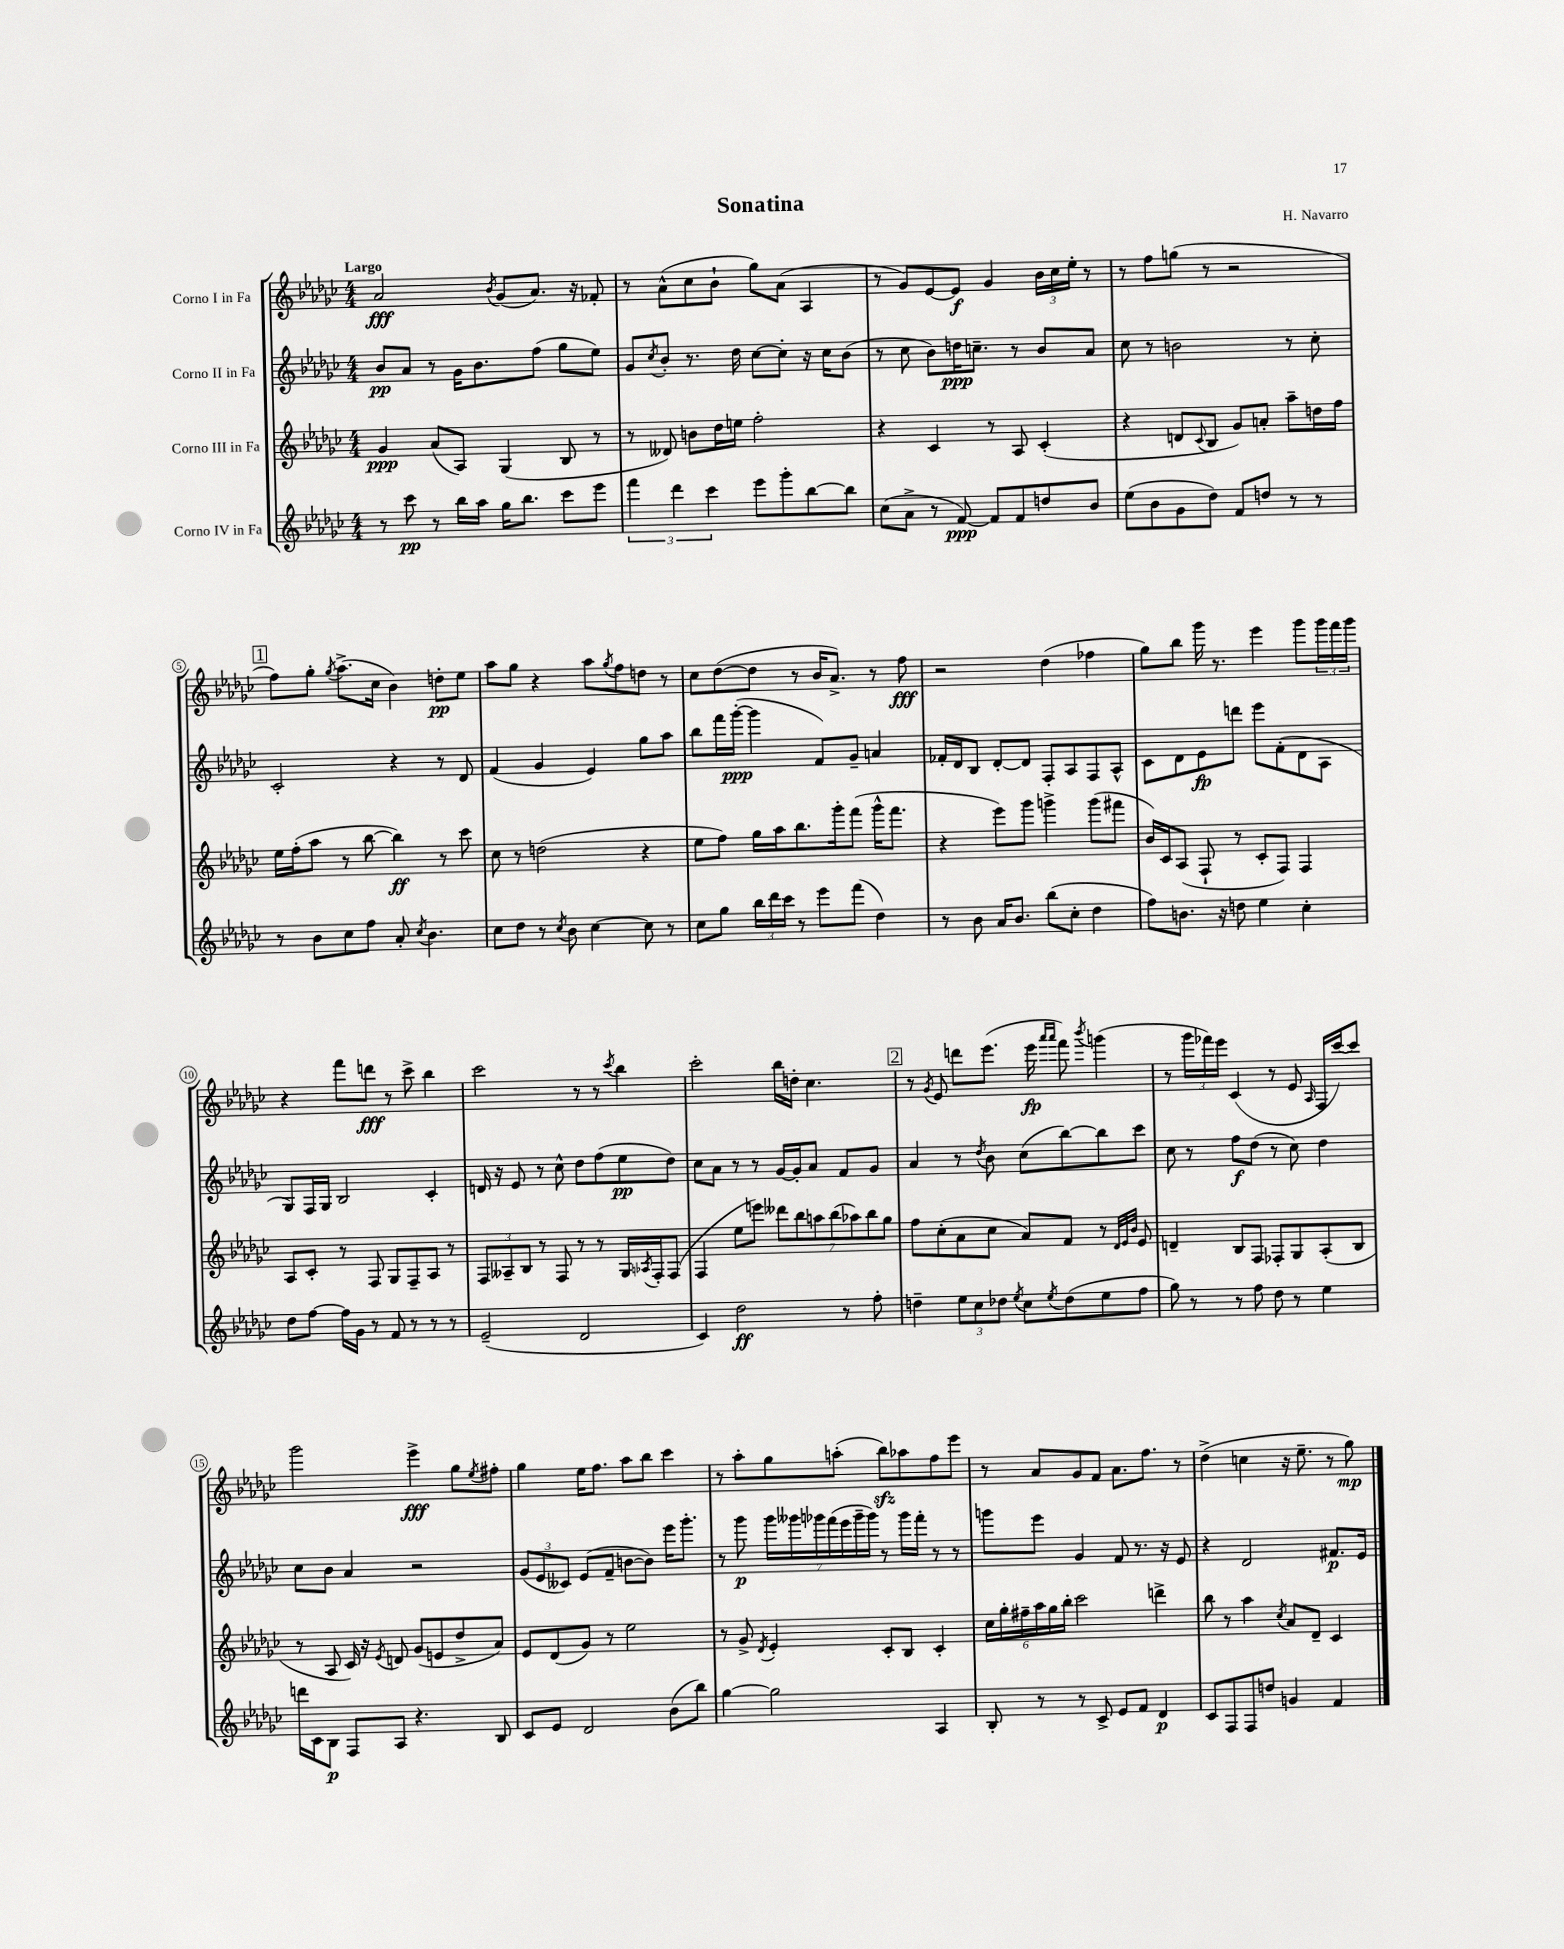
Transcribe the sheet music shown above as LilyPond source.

\header { title = "Sonatina" composer = "H. Navarro" }
<<
\new StaffGroup <<
\new Staff = "s0" \with { instrumentName = "Corno I in Fa" } {
    \clef treble \key ges \major \numericTimeSignature \time 4/4 \tempo "Largo"
    aes'2\fff \acciaccatura { bes'8 } ges'8( aes'8.) r16 fes'8-. |
    r8 aes'8-^( ces''8 bes'8-! ges''8) aes'8( aes4 |
    r8 ges'8) ees'8~ ees'8\f ges'4 \tuplet 3/2 { bes'16 ces''16 ees''16-. } r8 |
    r8 f''8 g''8( r8 r2 |
    \mark \markup { \box "1" } f''8) ges''8-. \acciaccatura { ges''8 } aes''8.->( ces''16 bes'4) d''8-.\pp ees''8 |
    aes''8 ges''8 r4 aes''8 \acciaccatura { ges''8 } f''8 d''8 r8 |
    ces''8 des''8~( des''8 r8 bes'16 aes'8.->) r8 f''8\fff |
    r2 des''4( fes''4 |
    ges''8) bes''8 ges'''16 r8. ees'''4 ges'''8 \tuplet 3/2 { ges'''16 f'''16 ges'''16 } |
    r4 f'''8 d'''8\fff r8 ces'''8-> bes''4 |
    ces'''2 r8 r8 \acciaccatura { ces'''8 } bes''4 |
    ces'''2-. bes''16 d''16-. ces''4. |
    \mark \markup { \box "2" } r8 \acciaccatura { ges'8 } ees'8 d'''8 ees'''8.( ees'''16\fp \grace { aes'''16 aes'''16 } f'''8) \acciaccatura { bes'''8 } g'''4( |
    r8 \tuplet 3/2 { ges'''16 fes'''16) ees'''16 } ces'4( r8 ees'8 \grace { aes16 } f16 ces'''16~) ces'''8 |
    ges'''2 ees'''4->\fff ges''8 \acciaccatura { ees''8 } fis''8-. |
    ges''4 ees''16 f''8. aes''8 bes''8 ces'''4 |
    r8 aes''8-. ges''8 a''8-.( bes''8\sfz) aes''8 f''8 ees'''8 |
    r8 aes'8 ges'8 f'8 aes'8. f''8. r8 |
    des''4->( c''4 r16 ees''8.-- r8 ges''8\mp) \bar "|." |
}
\new Staff = "s1" \with { instrumentName = "Corno II in Fa" } {
    \clef treble \key ges \major \numericTimeSignature \time 4/4
    bes'8\pp aes'8 r8 ges'16 bes'8. f''8( ges''8 ees''8) |
    ges'8 \acciaccatura { ces''8 } bes'8-. r8. des''16 ces''8~ ces''8-. r16 ces''16 bes'8( |
    r8 ces''8 bes'8) d''16\ppp c''8.-- r8 bes'8 aes'8 |
    ces''8 r8 b'2 r8 ces''8-. |
    \mark \markup { \box "1" } ces'2-. r4 r8 des'8 |
    f'4( ges'4 ees'4) ges''8 aes''8 |
    bes''8 f'''16 ges'''16~-.\ppp( ges'''4 f'8) ges'8-- a'4 |
    fes'16-. des'16 bes8 des'8~-. des'8 f8-. aes8 f8 aes8-^ |
    ces'8 des'8 ees'8\fp d'''8 ees'''8 f'8-.( des'8 aes8 |
    ges8) f16 ges16 bes2 ces'4-. |
    d'16 r16 ees'8 r8 ces''8-^ des''8 f''8( ees''8\pp des''8) |
    ces''8 aes'8 r8 r8 ges'16~ ges'16-. aes'8 f'8 ges'8 |
    \mark \markup { \box "2" } aes'4 r8 \acciaccatura { des''8 } bes'8 ces''8( bes''8~) bes''8 ces'''8 |
    ces''8 r8 f''8\f des''8( r8 ces''8) des''4 |
    ces''8 bes'8 aes'4 r2 |
    \tuplet 3/2 { ges'8( ees'8 ceses'8) } ees'8( f'8-- b'8~ b'8) ees'''16 ges'''8.-. |
    r8 ges'''8\p \tuplet 7/4 { ges'''16 geses'''16 ges'''16 f'''16( ees'''16 ges'''16-- ges'''16) } r8 ges'''16 f'''16-. r8 r8 |
    g'''8 ees'''8 ges'4 f'8 r8. r16 ees'8 |
    r4 des'2 fis'8.\p ees'16 \bar "|." |
}
\new Staff = "s2" \with { instrumentName = "Corno III in Fa" } {
    \clef treble \key ges \major \numericTimeSignature \time 4/4
    ges'4\ppp aes'8( aes8) ges4( bes8 r8 |
    r8 deses'8) b'8 des''16 e''16 f''2-. |
    r4 ces'4 r8 aes8 ces'4-.( |
    r4 d'8 \appoggiatura { ces'8 } bes8 ges'8) a'8-. aes''8-- d''16 f''16 |
    \mark \markup { \box "1" } ees''16 f''16-.( aes''8 r8 bes''8~ bes''4\ff) r8 ces'''8 |
    ces''8 r8 d''2( r4 |
    ees''8 f''8) ges''16 aes''16 bes''8. ges'''16-. f'''8( ges'''16-^ f'''8. |
    r4 ees'''8) ges'''8 g'''4-> g'''8( fis'''8 |
    bes'16) ces'16 aes8( f8-! r8 ces'8-. f8) f4 |
    aes8 ces'8-. r8 f8 ges8 f8-- aes8 r8 |
    \tuplet 3/2 { f8 aeses8-- bes8 } r8 f8 r8 r8 ges16 \acciaccatura { aes8 } f16-. f8( |
    f4 ees''8 e'''8) \tuplet 7/4 { deses'''8 bes''8 a''8 bes''8( aes''8) bes''8 ges''8 } |
    \mark \markup { \box "2" } f''8 ces''8-.( aes'8 ces''8 aes'8) f'8 r8 \grace { des'32 ees'32 bes'32 } ees'8 |
    d'4-- bes8 f8 fes8-. ges8 aes8-.( bes8 |
    r8 aes8 ces'16) r16 \acciaccatura { ees'8 } d'8 ges'8( e'8 des''8-> aes'8) |
    ees'8 des'8( ges'8) r8 ees''2 |
    r8 ges'8-> \acciaccatura { des'8 } ees'4-. ces'8-. bes8 ces'4-. |
    \tuplet 6/4 { ces''16 ges''16-. fis''16-- aes''16 ges''16 bes''16-. } ces'''2 d'''4-> |
    bes''8 r8 aes''4 \acciaccatura { ces''8 } aes'8 des'8-- ces'4 \bar "|." |
}
\new Staff = "s3" \with { instrumentName = "Corno IV in Fa" } {
    \clef treble \key ges \major \numericTimeSignature \time 4/4
    r8 ces'''8\pp r8 bes''16 aes''16 ges''16 bes''8. ces'''8 ees'''8 |
    \tuplet 3/2 { f'''4 des'''4 ces'''4 } ees'''8 ges'''8-. bes''8~ bes''8 |
    ces''8( aes'8-> r8 f'8~\ppp) f'8 f'8 d''8 bes'8 |
    ees''8( bes'8 ges'8 des''8) f'8 d''8 r8 r8 |
    \mark \markup { \box "1" } r8 bes'8 ces''8 f''8 aes'8-. \acciaccatura { ces''8 } bes'4. |
    ces''8 des''8 r8 \acciaccatura { ces''8 } bes'8 ces''4~ ces''8 r8 |
    ces''8 ges''8 \tuplet 3/2 { bes''16 des'''16 ces'''16 } r8 ees'''8 f'''8( des''4) |
    r8 bes'8 aes'16 bes'8. bes''8( ces''8-. des''4 |
    f''8) b'8. r16 d''8 ees''4 ces''4-. |
    des''8 f''8~ f''16 ges'16 r8 f'8 r8 r8 r8 |
    ees'2--( des'2 |
    ces'4) des''2\ff r8 f''8-. |
    \mark \markup { \box "2" } d''4-- \tuplet 3/2 { ees''8 ces''8 des''8 } \acciaccatura { ees''8 } ces''8 \acciaccatura { ees''8 } des''8( ees''8 f''8 |
    ges''8) r8 r8 f''8 des''8 r8 ees''4 |
    d'''16 ces'16 bes8\p f8 aes8 r4. bes8 |
    ces'8 ees'8 des'2 bes'8( bes''8) |
    ges''4~ ges''2 aes4 |
    bes8-. r8 r8 ces'8-> ees'8 f'8 des'4\p |
    ces'8 f8 f8 d''8 g'4 f'4 \bar "|." |
}
>>
>>
\layout { \context { \Score \override BarNumber.stencil = #(make-stencil-circler 0.1 0.3 ly:text-interface::print) } }
